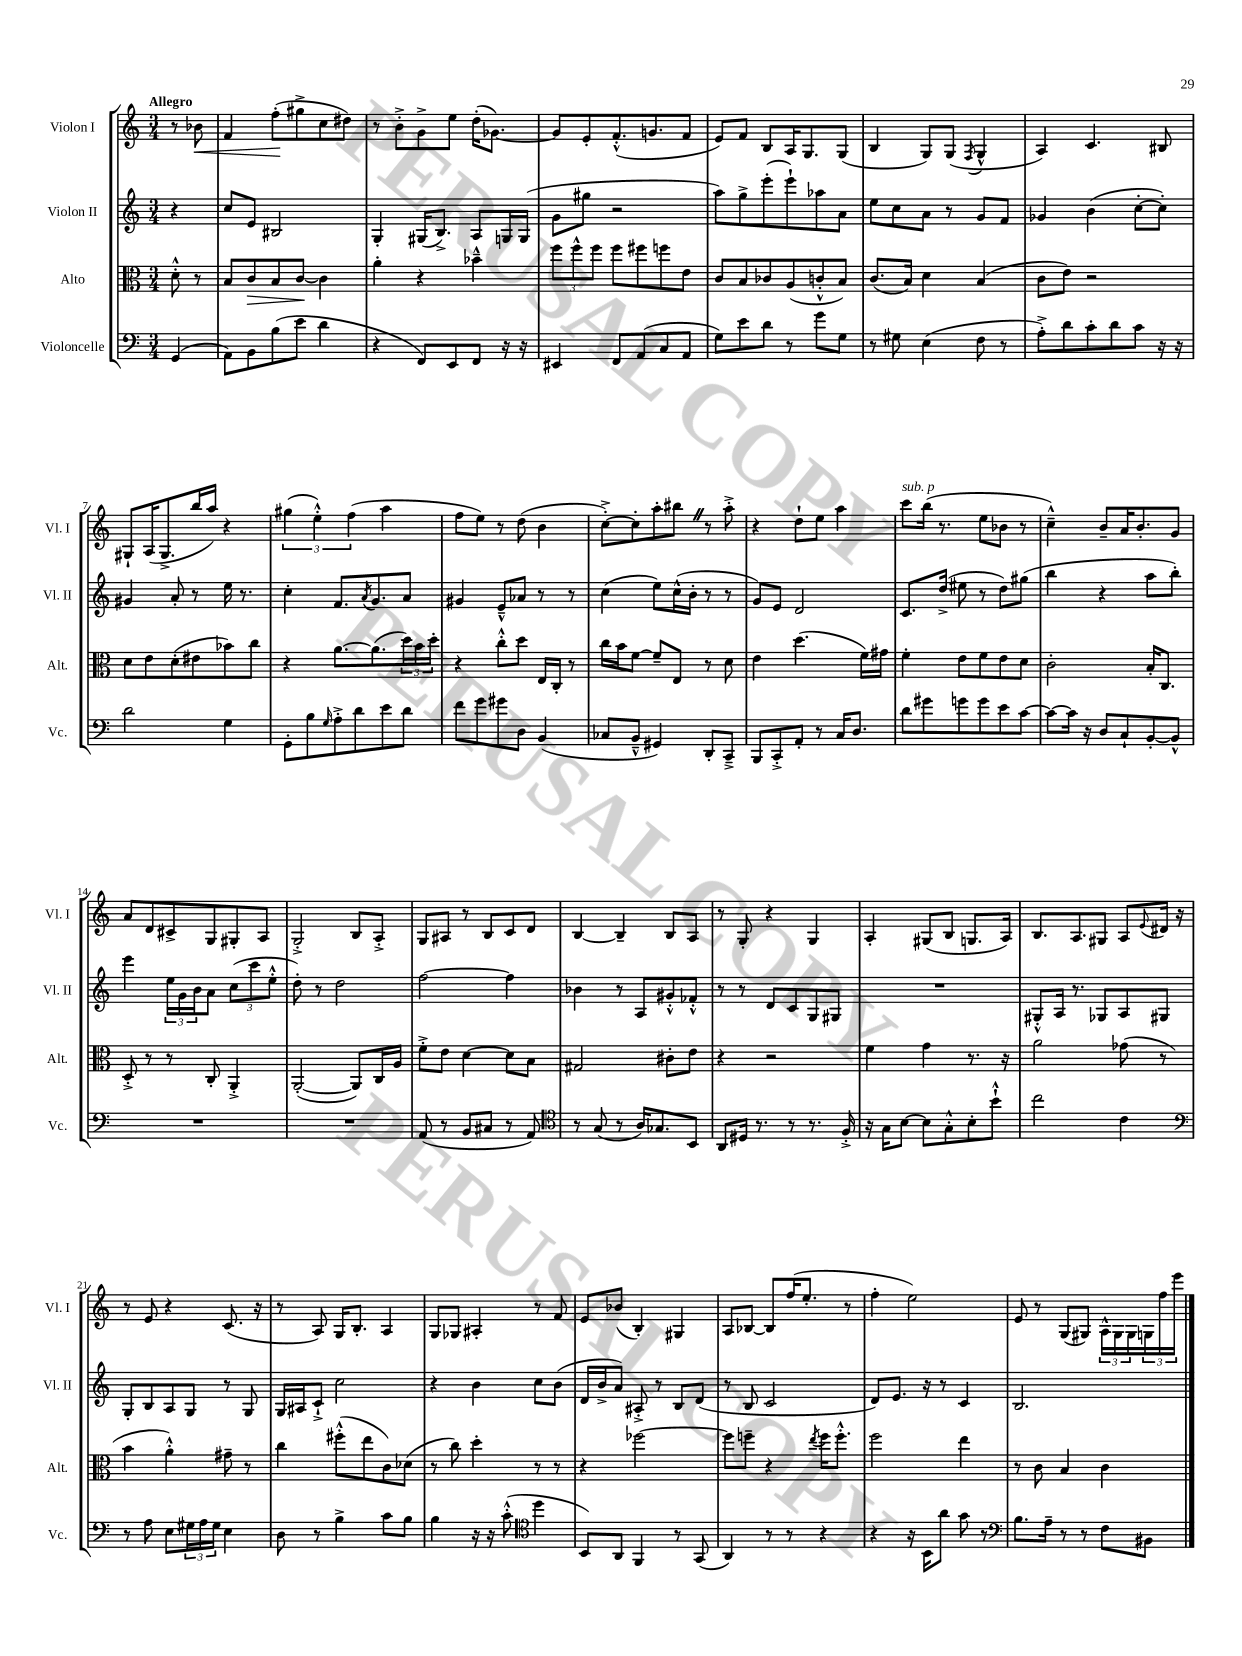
<<
\new StaffGroup <<
\new Staff = "s0" \with { instrumentName = "Violon I" shortInstrumentName = "Vl. I" } {
    \clef treble \key c \major \numericTimeSignature \time 3/4 \partial 4 \tempo "Allegro"
    r8 bes'8\< |
    f'4 f''8-.\!( gis''8-> c''8 dis''8) |
    r8 b'8-.-> g'8-> e''8 d''16-.( ges'8.~) |
    ges'8 e'8-. f'8.-.-^( g'8. f'8 |
    e'8) f'8 b8 a16 g8. g8( |
    b4 g8) g8( \acciaccatura { f8 } g4-^ |
    a4) c'4. bis8 |
    gis8-! a16( gis8.-> b''16 a''16) r4 |
    \tuplet 3/2 { gis''4( e''4-.-^) f''4( } a''4 |
    f''8 e''8) r8 d''8( b'4 |
    c''8~-.->) c''8-. a''8-. bis''8 \once \override BreathingSign.text = \markup { \musicglyph "scripts.caesura.straight" } \breathe r8 a''8-.-> |
    r4 d''8-! e''8 a''4 |
    c'''8^\markup { \italic "sub. p" } b''16( r8. e''8 bes'8 r8 |
    c''4---^) b'8-- a'16 b'8.-. g'8 |
    a'8 d'8 cis'8-> g8 gis8-. a8 |
    g2-.-> b8 a8-.-> |
    g8 ais8 r8 b8 c'8 d'8 |
    b4~ b4-- b8 a8 |
    r8 g8-. r4 g4 |
    a4-. gis8( b8 g8. a16) |
    b8. a8. gis8 a8 \appoggiatura { e'8 } dis'16 r16 |
    r8 e'8 r4 c'8.( r16 |
    r8 a8) g16 b8.-. a4 |
    g8 ges8 ais4-. r8 f'8 |
    e'8 bes'8( b4-.) gis4 |
    a8 bes8~ bes8 f''16( e''8.-. r8 |
    f''4-. e''2) |
    e'8 r8 g8( gis8) \tuplet 3/2 { a16-^ gis16 gis16 } \tuplet 3/2 { g16 f''16 e'''16 } \bar "|." |
}
\new Staff = "s1" \with { instrumentName = "Violon II" shortInstrumentName = "Vl. II" } {
    \clef treble \key c \major \numericTimeSignature \time 3/4 \partial 4
    r4 |
    c''8 e'8 bis2 |
    g4-. gis16( b8.->) a8 g16 g16( |
    g'8 gis''8 r2 |
    a''8) g''8-> e'''8-.( e'''8-!) aes''8 a'8 |
    e''8 c''8 a'8 r8 g'8 f'8 |
    ges'4 b'4( c''8~-. c''8-.) |
    gis'4 a'8-. r8 e''16 r8. |
    c''4-. f'8. \acciaccatura { a'8 } g'8. a'8 |
    gis'4 e'8---^ aes'8 r8 r8 |
    c''4( e''8) c''16-^( b'16-. r8 r8 |
    g'8) e'8 d'2 |
    c'8. d''16->( eis''8 r8 d''8) gis''8( |
    b''4 r4 a''8 b''8-.) |
    e'''4 \tuplet 3/2 { e''16 g'16 b'16 } a'8 \tuplet 3/2 { c''8( c'''8 e''8-.-^ } |
    d''8-.) r8 d''2 |
    f''2~ f''4 |
    bes'4 r8 a8 gis'8-.-^ fes'8-.-^ |
    r8 r8 d'8 c'8 g8 gis8 |
    R2. |
    gis8-.-^ a16 r8. ges8 a8 gis8 |
    g8-. b8 a8 g8 r8 g8 |
    g16 ais16 c'8-!-> c''2 |
    r4 b'4 c''8 b'8( |
    d'16 b'16-> a'8) ais8-.-> r8 b8 d'8( |
    r8 b8 c'2 |
    d'8) e'8. r16 r8 c'4 |
    b2. \bar "|." |
}
\new Staff = "s2" \with { instrumentName = "Alto" shortInstrumentName = "Alt." } {
    \clef alto \key c \major \numericTimeSignature \time 3/4 \partial 4
    d'8-.-^ r8 |
    b8 c'8\> b8 c'8~\! c'4 |
    a'4-. r4 bes'4---^ |
    \tuplet 3/2 { f''8 f''8-^ f''8 } f''8 fis''8 f''8 e'8 |
    c'8 b8 ces'8 a8( c'8-.-^ b8) |
    c'8.( b16) d'4 b4( |
    c'8 e'8) r2 |
    d'8 e'8 d'8-.( eis'8 bes'8) c''8 |
    r4 a'8.~ a'8.( \tuplet 3/2 { d''16) b'16 d''16-. } |
    r4 c''8-.-^ d''8 e16 c16-. r8 |
    c''16 b'16 f'8~ f'8-- e8 r8 d'8 |
    e'4 d''4.( f'16) gis'16 |
    f'4-. e'8 f'8 e'8 d'8 |
    c'2-. b16-. c8. |
    d8-.-> r8 r8 c8-. a,4-.-> |
    a,2~-.( a,8) c16 a16 |
    f'8-.-> e'8 d'4~ d'8 b8 |
    gis2 cis'8-. e'8 |
    r4 r2 |
    f'4 g'4 r8. r16 |
    a'2 ges'8( r8 |
    b'4 a'4-.-^) gis'8-- r8 |
    c''4 fis''8-.-^( e''8 c'8) des'8( |
    r8 c''8) d''4-. r8 r8 |
    r4 fes''2~ |
    fes''8 f''8-- r4 \acciaccatura { e''8 } f''16 f''8.-.-^ |
    f''2 e''4 |
    r8 c'8 b4 c'4 \bar "|." |
}
\new Staff = "s3" \with { instrumentName = "Violoncelle" shortInstrumentName = "Vc." } {
    \clef bass \key c \major \numericTimeSignature \time 3/4 \partial 4
    g,4( |
    a,8) b,8 b8( e'8 d'4 |
    r4 f,8) e,8 f,8 r16 r16 |
    eis,4 f,8 a,8( c8 a,8 |
    g8) e'8 d'8 r8 g'8 g8 |
    r8 gis8 e4( f8 r8 |
    a8-.->) d'8 c'8-. d'8 c'8 r16 r16 |
    d'2 g4 |
    g,8-. b8 \grace { g16 } a8-.-> d'8 e'8 d'8 |
    f'8 g'8 gis'8 d8 b,4( |
    ces8 b,8---^ gis,4) d,8-. c,8---> |
    b,,8 c,8-.-> a,8-. r8 c16 d8. |
    d'8 gis'8 g'8 g'8 e'8 c'8~ |
    c'8~ c'16 r16 d8 c8-! b,8~-. b,8-^ |
    R2. |
    R2. |
    a,8( r8 b,8 cis8 r8 a,8) |
    \clef tenor r8 g8( r8 a16) ges8. b,8 |
    a,8 dis16 r8. r8 r8. f16-.-> |
    r16 g16 b8~ b8 g8-.-^ b8-. b'8-!-^ |
    c''2 c'4 |
    \clef bass r8 a8 e8 \tuplet 3/2 { gis16 a16 gis16 } e4 |
    d8 r8 b4-> c'8 b8 |
    b4 r16 r16 c'8-.-^( \clef tenor d''4 |
    b,8) a,8 f,4 r8 g,8( |
    a,4) r8 r8 r4 |
    r4 r16 b,16 a'8 g'8 r8 |
    \clef bass b8. a16-- r8 r8 f8 bis,8 \bar "|." |
}
>>
>>
